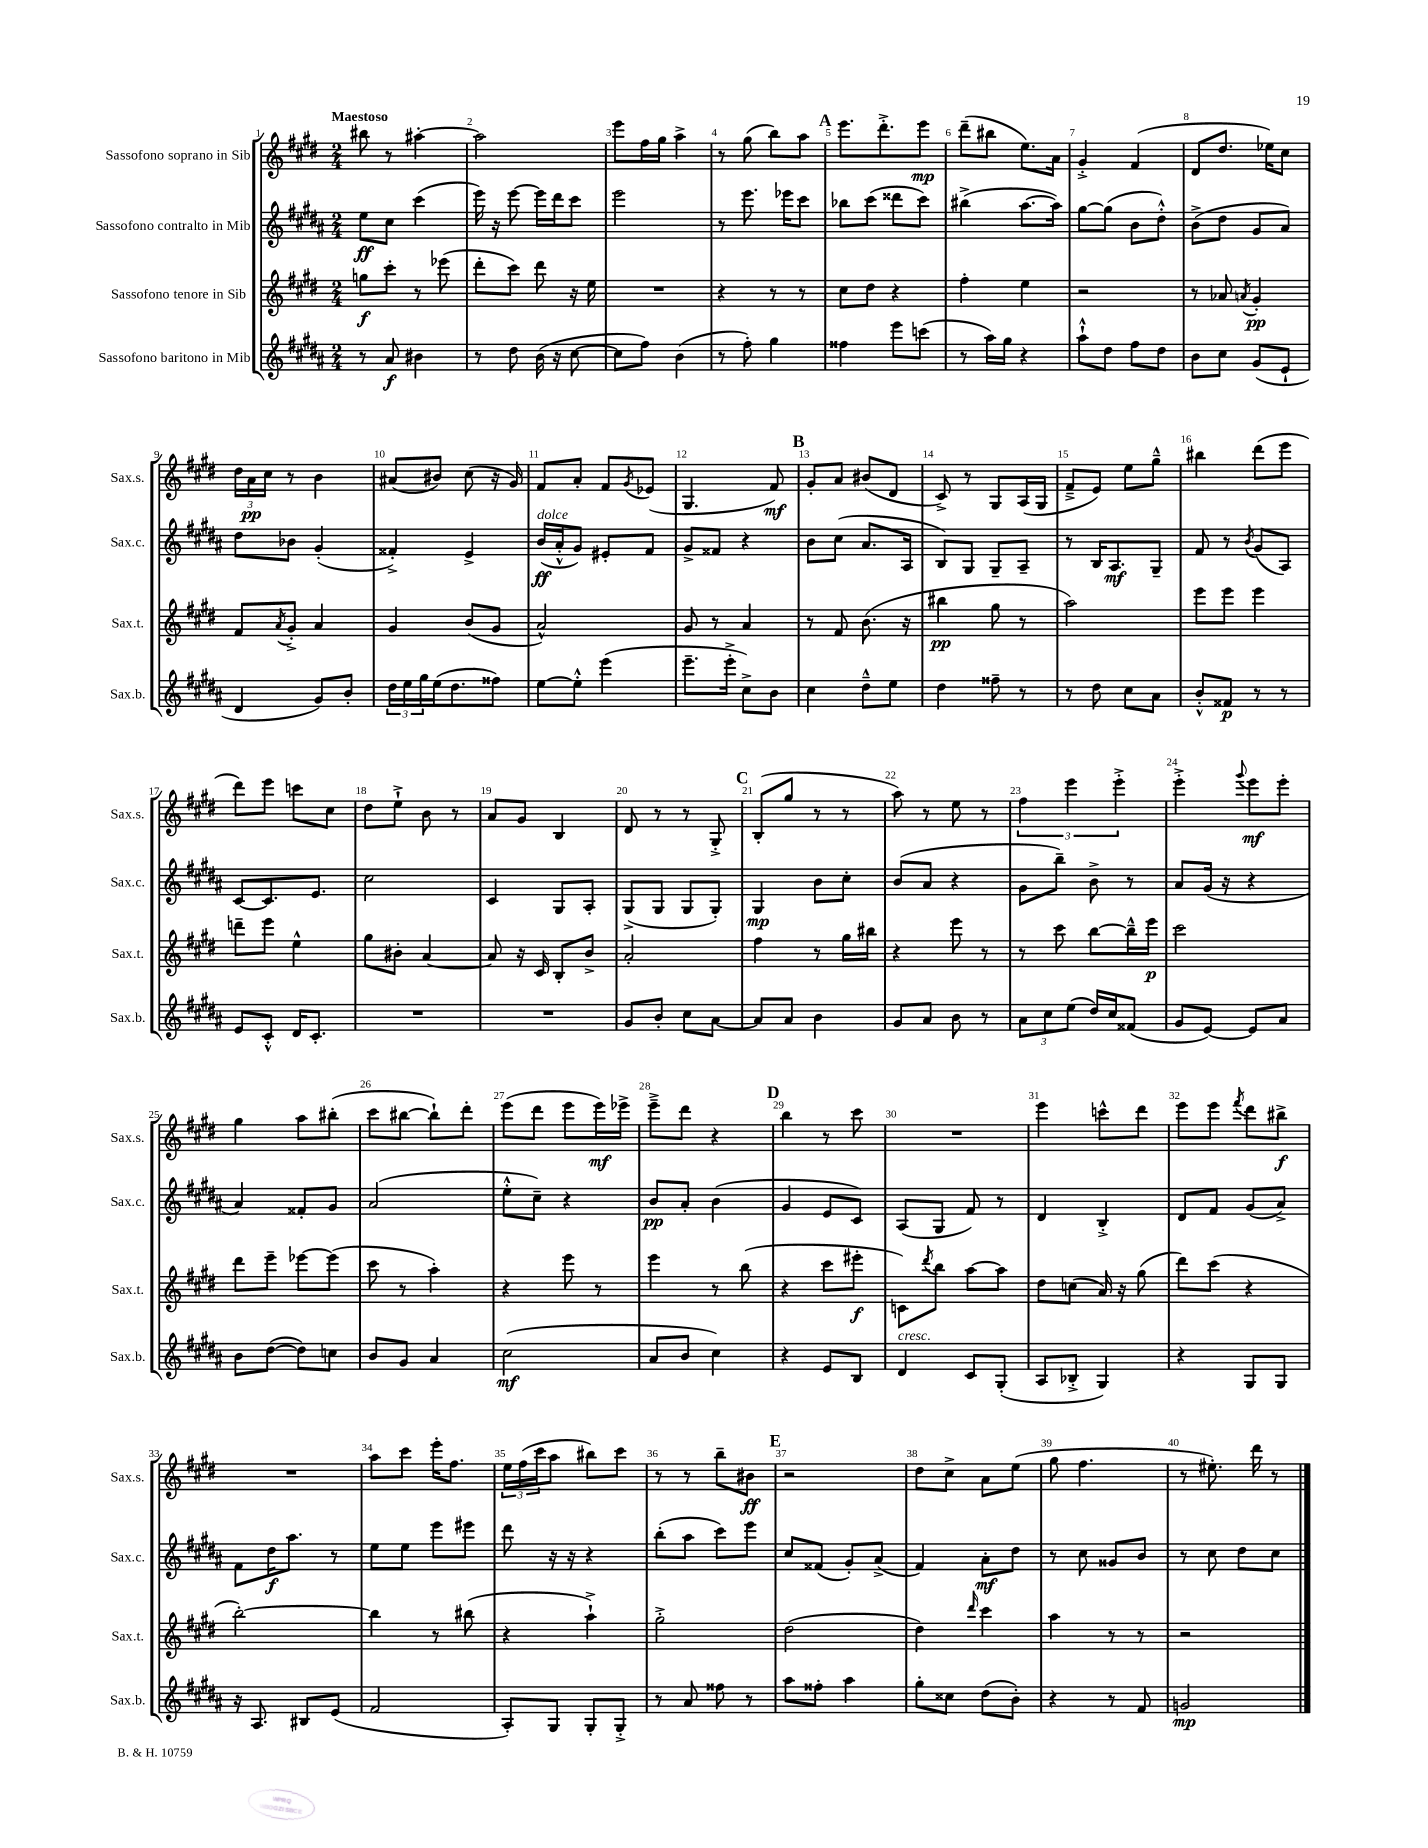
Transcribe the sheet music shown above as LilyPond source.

<<
\new StaffGroup <<
\new Staff = "s0" \with { instrumentName = "Sassofono soprano in Sib" shortInstrumentName = "Sax.s." } {
    \clef treble \key e \major \numericTimeSignature \time 2/4 \tempo "Maestoso"
    bis''8 r8 ais''4~-. |
    ais''2 |
    e'''8 fis''16 gis''16 a''4-> |
    r8 gis''8( b''8) a''8 |
    \mark \markup { \bold "A" } e'''8. dis'''8.-.-> e'''8\mp |
    dis'''8--( bis''8 e''8.) a'16 |
    gis'4-.-> fis'4( |
    dis'8 dis''8. ees''16) cis''8 |
    \tuplet 3/2 { dis''16 a'16\pp cis''16 } r8 b'4 |
    ais'8( bis'8) cis''8( r16 gis'16) |
    fis'8 a'8-. fis'8 \acciaccatura { gis'8 } ees'8( |
    gis4. fis'8\mf) |
    \mark \markup { \bold "B" } gis'8-. a'8 bis'8( dis'8 |
    cis'8->) r8 gis8 a16( gis16 |
    fis'8---> e'8) e''8 gis''8---^ |
    bis''4 dis'''8( e'''8 |
    dis'''8) e'''8 c'''8 cis''8 |
    dis''8 e''8-!-> b'8 r8 |
    a'8 gis'8 b4 |
    dis'8 r8 r8 gis8-.-> |
    \mark \markup { \bold "C" } b8-.( gis''8 r8 r8 |
    a''8) r8 e''8 r8 |
    \tuplet 3/2 { fis''4 e'''4 e'''4-.-> } |
    e'''4-.-> \appoggiatura { gis'''8 } e'''8\mf e'''8-. |
    gis''4 a''8 bis''8-.( |
    cis'''8 bis''8~ bis''8-!) dis'''8-. |
    e'''8( dis'''8 e'''8 e'''16\mf) ees'''16-> |
    e'''8---> dis'''8 r4 |
    \mark \markup { \bold "D" } b''4 r8 cis'''8 |
    R2 |
    e'''4 c'''8-^ dis'''8 |
    e'''8 e'''8 \acciaccatura { fis'''8 } dis'''8 bis''8->\f |
    R2 |
    a''8 cis'''8 e'''16-. fis''8. |
    \tuplet 3/2 { e''16 fis''16( cis'''16 } a''8 bis''8) cis'''8 |
    r8 r8 b''8-- bis'8\ff |
    \mark \markup { \bold "E" } r2 |
    dis''8 cis''8-> a'8 e''8( |
    gis''8 fis''4. |
    r8 eis''8.-.) dis'''16 r8 \bar "|." |
}
\new Staff = "s1" \with { instrumentName = "Sassofono contralto in Mib" shortInstrumentName = "Sax.c." } {
    \clef treble \key b \major \numericTimeSignature \time 2/4
    e''8\ff cis''8 cis'''4( |
    e'''16) r16 e'''8~ e'''16 dis'''16 cis'''8 |
    e'''2 |
    r8 e'''8. ees'''16 cis'''8 |
    \mark \markup { \bold "A" } bes''8 cis'''8( disis'''8 cis'''8) |
    bis''4->( ais''8.~ ais''16) |
    gis''8~ gis''8( b'8 dis''8-.-^) |
    b'8->( dis''8 gis'8 ais'8) |
    dis''8 bes'8 gis'4-.( |
    fisis'4-.->) e'4-> |
    b'16\ff^\markup { \italic "dolce" }( ais'16-.-^ gis'8) eis'8-. fis'8 |
    gis'8-> fisis'8 r4 |
    \mark \markup { \bold "B" } b'8 cis''8( ais'8. ais16 |
    b8) gis8 gis8-- ais8-- |
    r8 b16 ais8.\mf gis8-- |
    fis'8 r8 \acciaccatura { b'8 } gis'8( ais8) |
    cis'8~ cis'8. e'8. |
    cis''2 |
    cis'4 gis8 ais8-. |
    gis8->( gis8 gis8 gis8-.) |
    \mark \markup { \bold "C" } gis4\mp b'8 cis''8-. |
    b'8( ais'8 r4 |
    gis'8 b''8--) b'8-> r8 |
    ais'8 gis'16( r16 r4 |
    ais'4) fisis'8-. gis'8 |
    ais'2( |
    e''8-.-^ cis''8--) r4 |
    b'8\pp ais'8-. b'4( |
    \mark \markup { \bold "D" } gis'4 e'8 cis'8) |
    ais8( gis8 fis'8) r8 |
    dis'4 b4-.-> |
    dis'8 fis'8 gis'8( ais'8->) |
    fis'8 dis''16\f ais''8. r8 |
    e''8 e''8 e'''8 eis'''8 |
    dis'''8 r16 r16 r4 |
    b''8-.( ais''8 cis'''8) e'''8 |
    \mark \markup { \bold "E" } cis''8 fisis'8( gis'8-.) ais'8->( |
    fis'4) ais'8-.\mf dis''8 |
    r8 cis''8 gisis'8 b'8 |
    r8 cis''8 dis''8 cis''8 \bar "|." |
}
\new Staff = "s2" \with { instrumentName = "Sassofono tenore in Sib" shortInstrumentName = "Sax.t." } {
    \clef treble \key e \major \numericTimeSignature \time 2/4
    g''8\f cis'''8-. r8 ees'''8( |
    dis'''8-. cis'''8) dis'''8 r16 e''16 |
    R2 |
    r4 r8 r8 |
    \mark \markup { \bold "A" } cis''8 dis''8 r4 |
    fis''4-. e''4 |
    r2 |
    r8 aes'8 \acciaccatura { a'8 } gis'4-.\pp |
    fis'8 \acciaccatura { a'8 } gis'8-.-> a'4 |
    gis'4 b'8( gis'8 |
    a'2-^) |
    gis'8 r8 a'4 |
    \mark \markup { \bold "B" } r8 fis'8 b'8.( r16 |
    bis''4\pp gis''8 r8 |
    a''2) |
    e'''8 e'''8 e'''4 |
    d'''8-- e'''8 e''4-^ |
    gis''8 bis'8-. a'4~ |
    a'8 r16 cis'16 b8-. b'8-> |
    a'2-. |
    \mark \markup { \bold "C" } fis''4 r8 gis''16 bis''16 |
    r4 e'''8 r8 |
    r8 cis'''8 b''8~ b''16---^ e'''16\p |
    cis'''2 |
    dis'''8 e'''8-- ees'''8~ ees'''8( |
    cis'''8 r8 a''4-.) |
    r4 e'''8 r8 |
    e'''4 r8 b''8( |
    \mark \markup { \bold "D" } r4 cis'''8 eis'''8-.\f |
    c'8) \acciaccatura { dis'''8 } b''8 a''8~ a''8 |
    dis''8 c''8( a'16) r16 gis''8( |
    dis'''8) cis'''8( r4 |
    b''2~-.) |
    b''4 r8 bis''8( |
    r4 a''4-!->) |
    gis''2-.-> |
    \mark \markup { \bold "E" } dis''2( |
    dis''4) \grace { dis'''16 } cis'''4 |
    a''4 r8 r8 |
    r2 \bar "|." |
}
\new Staff = "s3" \with { instrumentName = "Sassofono baritono in Mib" shortInstrumentName = "Sax.b." } {
    \clef treble \key b \major \numericTimeSignature \time 2/4
    r8 ais'8\f bis'4 |
    r8 dis''8 b'16( r16 cis''8~ |
    cis''8 fis''8) b'4( |
    r8 fis''8-.) gis''4 |
    \mark \markup { \bold "A" } fisis''4 e'''8 c'''8( |
    r8 ais''16) gis''16 r4 |
    ais''8-!-^ dis''8 fis''8 dis''8 |
    b'8 cis''8 gis'8( e'8-! |
    dis'4 gis'8) b'8-. |
    \tuplet 3/2 { dis''16 e''16 gis''16 } e''16( dis''8. fisis''8) |
    e''8~ e''8-.-^ e'''4( |
    e'''8.-- e'''16-.-> cis''8->) b'8 |
    \mark \markup { \bold "B" } cis''4 dis''8---^ e''8 |
    dis''4 fisis''8-- r8 |
    r8 dis''8 cis''8 ais'8 |
    b'8-.-^ fisis'8\p r8 r8 |
    e'8 cis'8-.-^ dis'16 cis'8.-. |
    R2 |
    R2 |
    gis'8 b'8-. cis''8 ais'8~ |
    \mark \markup { \bold "C" } ais'8 ais'8 b'4 |
    gis'8 ais'8 b'8 r8 |
    \tuplet 3/2 { ais'8 cis''8 e''8( } dis''16) cis''16 fisis'8( |
    gis'8 e'8~) e'8 ais'8 |
    b'8 dis''8~( dis''8) c''8 |
    b'8 gis'8 ais'4 |
    cis''2\mf( |
    ais'8 b'8 cis''4) |
    \mark \markup { \bold "D" } r4 e'8 b8 |
    dis'4^\markup { \italic "cresc." } cis'8 gis8-.( |
    ais8 bes8-.-> gis4) |
    r4 gis8 gis8 |
    r16 ais8. bis8 e'8( |
    fis'2 |
    ais8-.) gis8 gis8-. gis8-.-> |
    r8 ais'8 fisis''8 r8 |
    \mark \markup { \bold "E" } ais''8 fisis''8-. ais''4 |
    gis''8-. cisis''8 dis''8( b'8-.) |
    r4 r8 fis'8 |
    g'2\mp \bar "|." |
}
>>
>>
\layout { \context { \Score \override BarNumber.break-visibility = ##(#f #t #t) barNumberVisibility = #all-bar-numbers-visible } }
